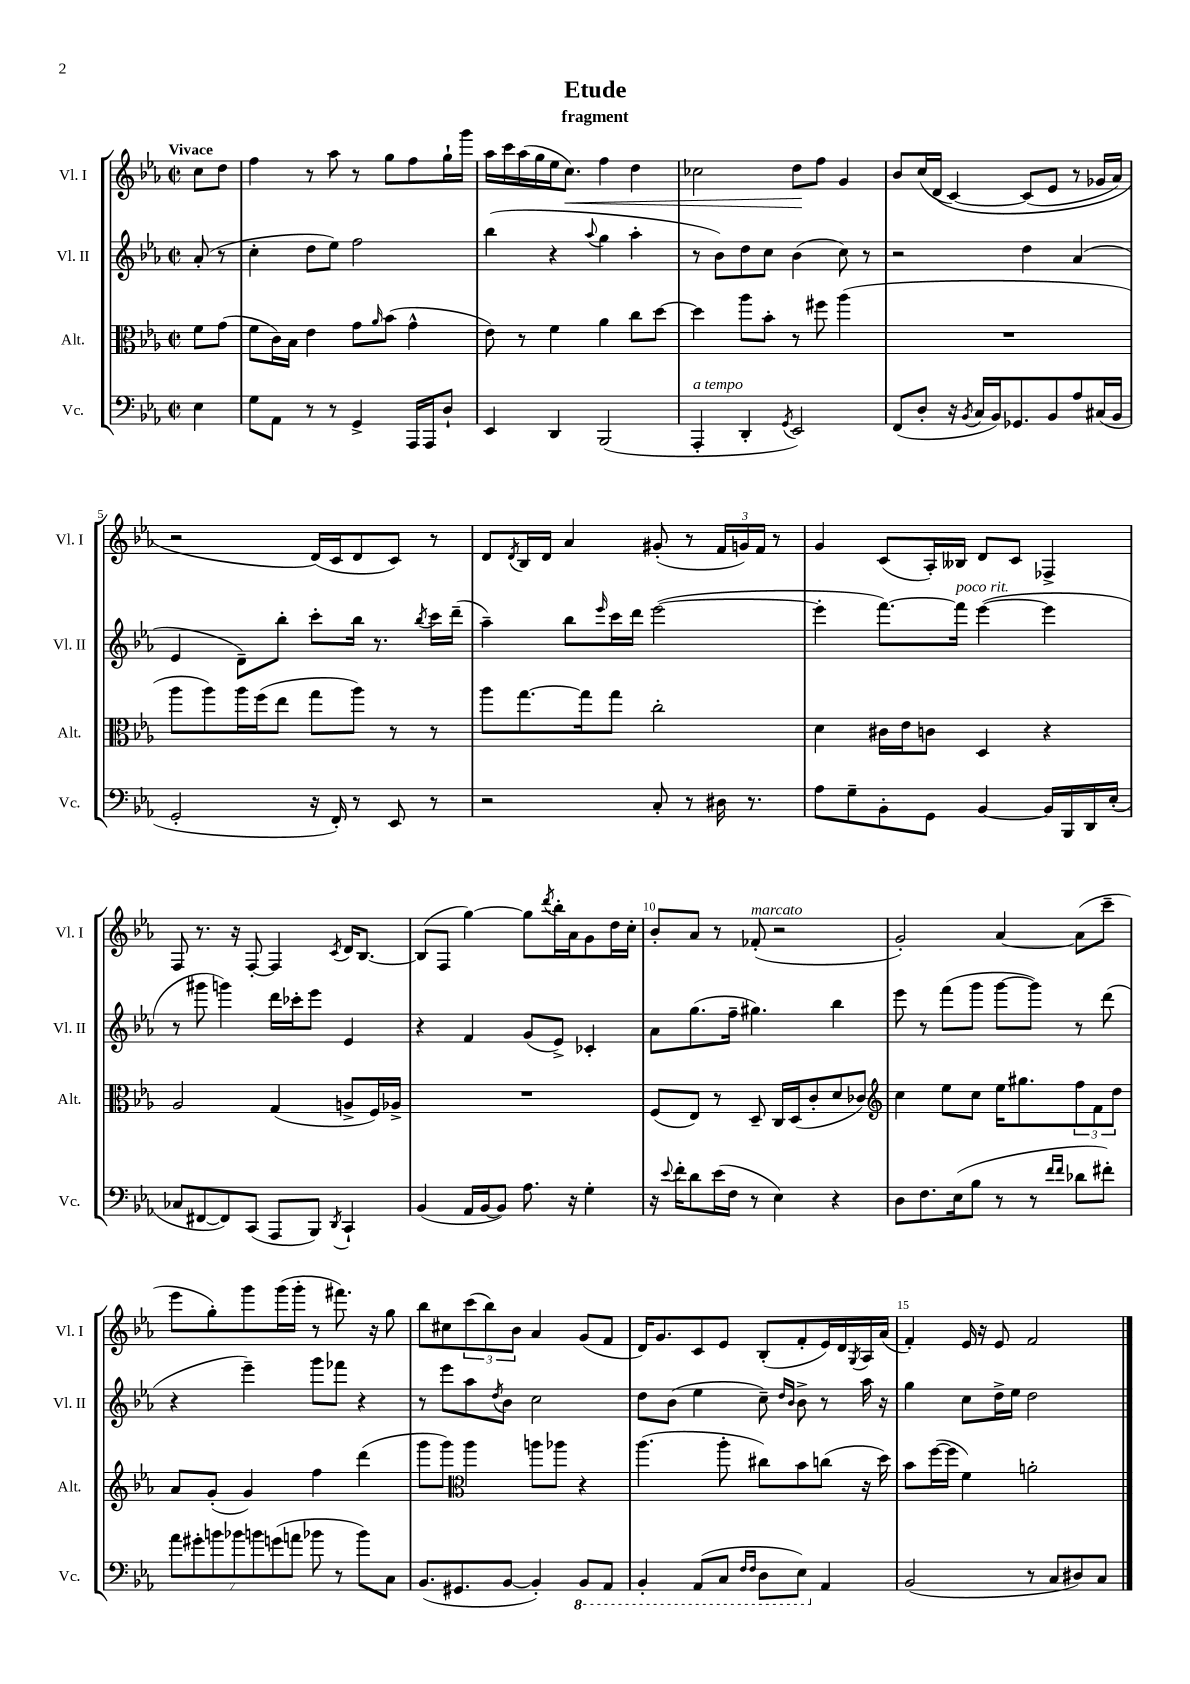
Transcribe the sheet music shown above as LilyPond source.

\header { title = "Etude" subtitle = "fragment" }
<<
\new StaffGroup <<
\new Staff = "s0" \with { instrumentName = "Vl. I" shortInstrumentName = "Vl. I" } {
    \clef treble \key ees \major \defaultTimeSignature \time 2/2 \partial 4 \tempo "Vivace"
    c''8 d''8 |
    f''4 r8 aes''8 r8 g''8 f''8 g''16-! g'''16 |
    aes''16 c'''16 aes''16( g''16 ees''16 c''8.\<) f''4 d''4 |
    ces''2 d''8\! f''8 g'4 |
    bes'8 c''16( d'16\( c'4~) c'8( ees'8 r8 ges'16 aes'16) |
    r2 d'16(\) c'16 d'8 c'8) r8 |
    d'8 \acciaccatura { d'8 } bes16 d'16 aes'4 gis'8-.( r8 \tuplet 3/2 { f'16 g'16) f'16 } r8 |
    g'4 c'8( aes16-.) beses16 d'8 c'8 fes4-> |
    f8 r8. r16 f8~-. f4 \acciaccatura { c'8 } d'16 bes8.~ |
    bes8( f8 g''4~) g''8 \acciaccatura { d'''8 } bes''16-. aes'16 g'8 d''16 c''16-. |
    bes'8-. aes'8 r8 fes'8-.^\markup { \italic "marcato" }( r2 |
    g'2-.) aes'4~ aes'8( c'''8-- |
    ees'''8 g''8-.) g'''8 g'''16( g'''16-. r8 fis'''8.) r16 g''8 |
    bes''8 cis''8 \tuplet 3/2 { c'''8( bes''8) bes'8 } aes'4 g'8( f'8 |
    d'16) g'8. c'8 ees'8 bes8-.( f'8-. ees'16) d'16 \acciaccatura { g8 } aes16 aes'16( |
    f'4-.) ees'16 r16 ees'8 f'2 \bar "|." |
}
\new Staff = "s1" \with { instrumentName = "Vl. II" shortInstrumentName = "Vl. II" } {
    \clef treble \key ees \major \defaultTimeSignature \time 2/2 \partial 4
    aes'8-.( r8 |
    c''4-. d''8 ees''8) f''2 |
    bes''4( r4 \appoggiatura { aes''8 } g''4 aes''4-. |
    r8 bes'8) d''8 c''8 bes'4( c''8) r8 |
    r2 d''4 aes'4( |
    ees'4 d'8--) bes''8-. c'''8-. bes''16 r8. \acciaccatura { bes''8 } c'''16 d'''16--( |
    aes''4--) bes''8 \grace { ees'''16 } c'''16 d'''16 ees'''2~( |
    ees'''4-. f'''8.~) f'''16^\markup { \italic "poco rit." } ees'''4~( ees'''4 |
    r8 gis'''8 g'''4) d'''16 ces'''16-. ees'''8 ees'4 |
    r4 f'4 g'8( ees'8->) ces'4-. |
    aes'8 g''8.( f''16-- gis''4.) bes''4 |
    ees'''8 r8 f'''8( g'''8 g'''8~ g'''8) r8 d'''8( |
    r4 ees'''4--) g'''8 fes'''8 r4 |
    r8 ees'''8 aes''8 \acciaccatura { d''8 } bes'8 c''2 |
    d''8 bes'8( ees''4 c''8--) \grace { d''16 bes'16 } bes'8-> r8 aes''16 r16 |
    g''4 c''8 d''16-> ees''16 d''2 \bar "|." |
}
\new Staff = "s2" \with { instrumentName = "Alt." shortInstrumentName = "Alt." } {
    \clef alto \key ees \major \defaultTimeSignature \time 2/2 \partial 4
    f'8 g'8( |
    f'8 c'16) bes16 ees'4 g'8 \grace { aes'16 } bes'8( g'4-^ |
    ees'8) r8 f'4 aes'4 c''8 d''8~ |
    d''4 aes''8 bes'8-. r8 fis''8 aes''4( |
    R1 |
    aes''8 aes''8) aes''16 f''16( ees''8 g''8 aes''8) r8 r8 |
    aes''8 g''8.~ g''16 g''8 c''2-. |
    d'4 cis'16 ees'16 c'8 d4 r4 |
    aes2 g4( a8-> f16) aes16-> |
    R1 |
    f8( ees8) r8 d8-- c16 d16( c'8-. d'8 ces'8) |
    \clef treble c''4 ees''8 c''8 ees''16 gis''8. \tuplet 3/2 { f''8 f'8 d''8 } |
    aes'8 g'8-.( g'4) f''4 d'''4( |
    g'''8 g'''8) \clef alto aes''4 a''8 aes''8 r4 |
    aes''4.( aes''8-. cis''8) bes'8 c''8( r16 d''16) |
    bes'8 f''16~( f''16 f'4) a'2-. \bar "|." |
}
\new Staff = "s3" \with { instrumentName = "Vc." shortInstrumentName = "Vc." } {
    \clef bass \key ees \major \defaultTimeSignature \time 2/2 \partial 4
    ees4 |
    g8 aes,8 r8 r8 g,4-> aes,,16 aes,,16 d8-! |
    ees,4 d,4 bes,,2( |
    aes,,4-.^\markup { \italic "a tempo" } d,4-. \acciaccatura { g,8 } ees,2) |
    f,8( d8-. r16 \acciaccatura { bes,8 } c16 bes,16) ges,8. bes,8 aes8 cis16( bes,16 |
    g,2-. r16 f,16-.) r8 ees,8 r8 |
    r2 c8-. r8 dis16 r8. |
    aes8 g8-- bes,8-. g,8 bes,4~ bes,16 bes,,16 d,16 ees16-.( |
    ces8 fis,8~ fis,8) c,8( aes,,8 bes,,8) \acciaccatura { d,8 } c,4-! |
    bes,4( aes,16 bes,16~ bes,8) aes8. r16 g4-. |
    r16 \appoggiatura { ees'8 } f'16-. d'8 ees'16( f16 r8 ees4) r4 |
    d8 f8. ees16( bes8 r8 r8 \grace { f'16 f'16 } des'8 fis'8-.) |
    \tuplet 7/4 { aes'8 gis'8-. b'8 bes'8 b'8 g'8( a'8 } bes'8 r8 bes'8) c8 |
    bes,8.( gis,8. bes,8~ bes,4-.) \ottava #-1 bes,,8 aes,,8 |
    bes,,4-. aes,,8( c,8 \grace { f,16 f,16 } d,8 ees,8) \ottava #0 aes,4 |
    bes,2( r8 c8 dis8) c8 \bar "|." |
}
>>
>>
\layout { \context { \Score \override BarNumber.break-visibility = ##(#f #t #t) barNumberVisibility = #(every-nth-bar-number-visible 5) } }
